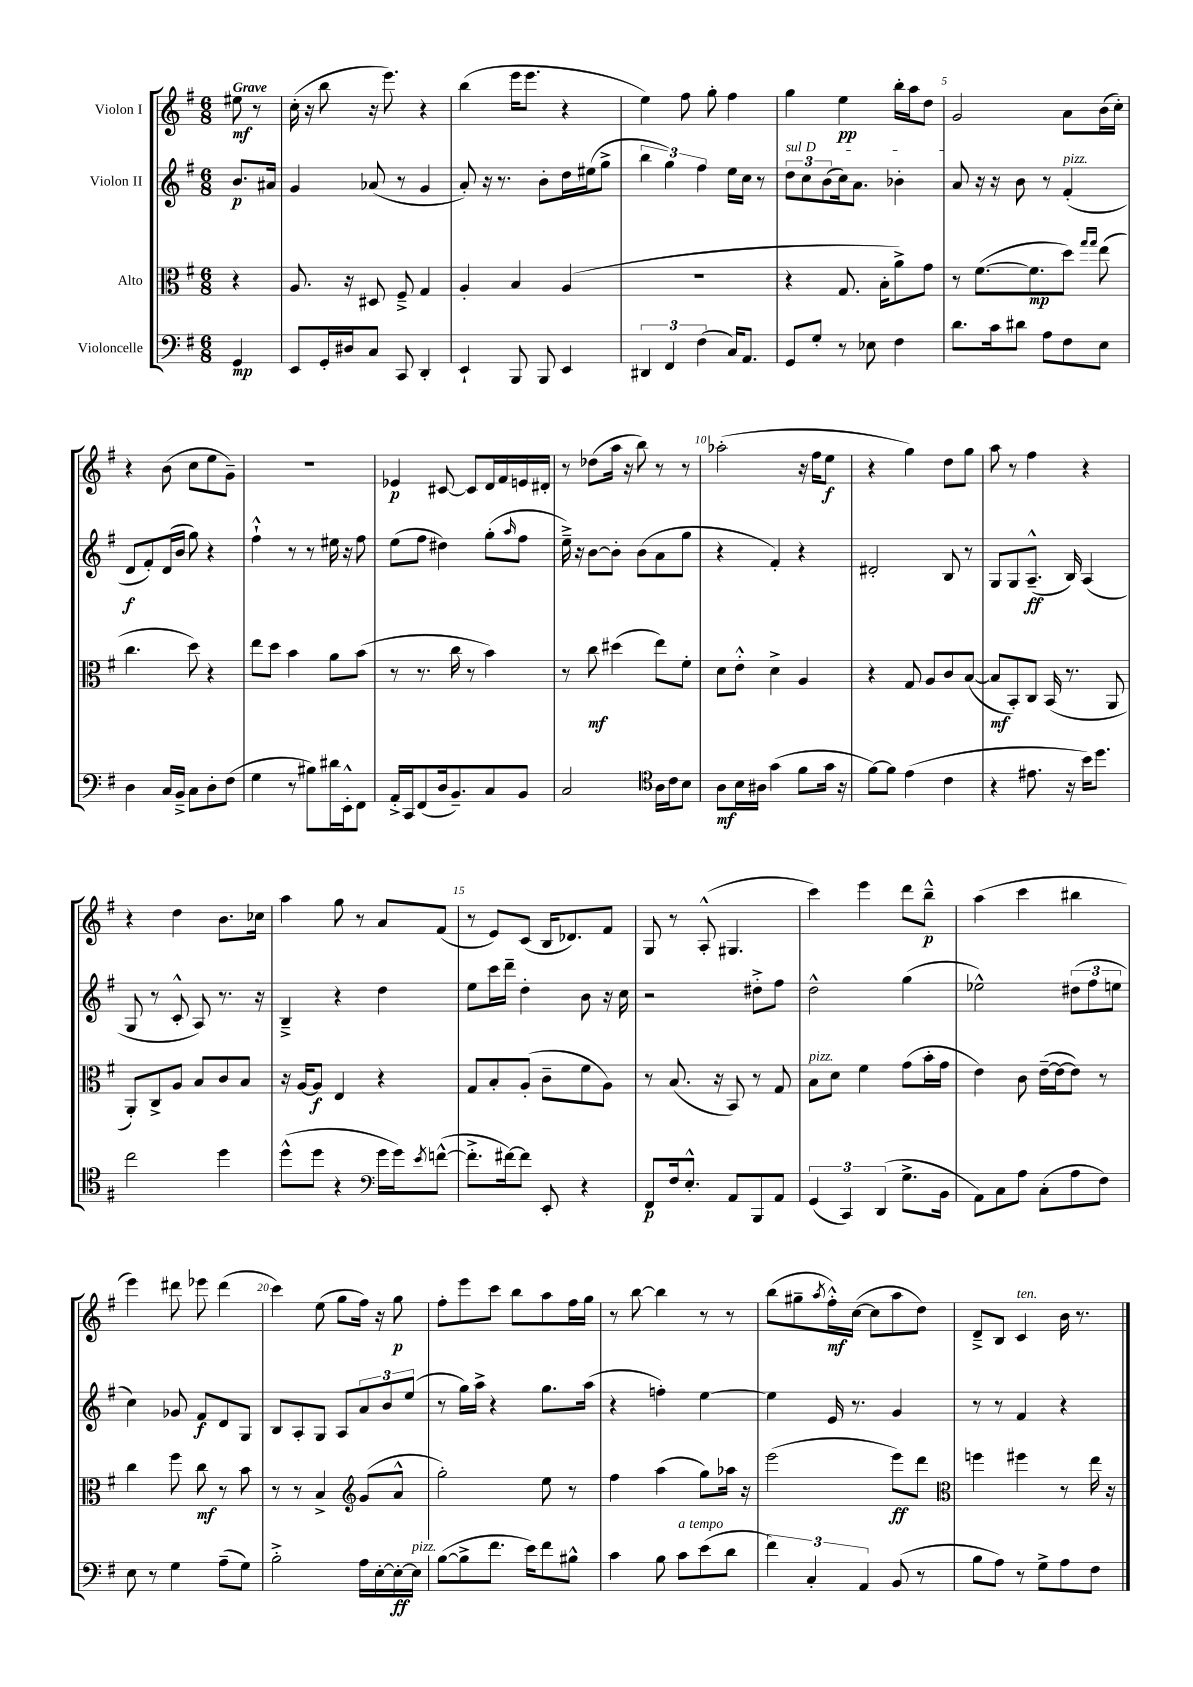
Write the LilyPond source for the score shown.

<<
\new StaffGroup <<
\new Staff = "s0" \with { instrumentName = "Violon I" } {
    \clef treble \key g \major \numericTimeSignature \time 6/8 \partial 4 \tempo "Grave"
    eis''8\mf r8 |
    c''16-.( r16 b''8 r16 e'''8.) r4 |
    b''4( e'''16 e'''8. r4 |
    e''4) fis''8 g''8-. fis''4 |
    g''4 e''4\pp b''16-. a''16 d''8 |
    g'2 a'8 b'16( c''16-.) |
    r4 b'8( c''8 e''8 g'8--) |
    R2. |
    ees'4\p cis'8~ cis'8 d'16 fis'16 e'16 dis'16-. |
    r8 des''8( a''16 r16 b''8) r8 r8 |
    aes''2-.( r16 fis''16 e''8\f |
    r4 g''4) d''8 g''8 |
    a''8 r8 fis''4 r4 |
    r4 d''4 b'8. ces''16 |
    a''4 g''8 r8 a'8 fis'8( |
    r8 e'8) c'8( b16 des'8.) fis'8 |
    g8 r8 a8-.-^( gis4. |
    c'''4) e'''4 d'''8 b''8---^\p |
    a''4( c'''4 bis''4 |
    e'''4) dis'''8 ees'''8 dis'''4( |
    c'''4) e''8( g''8 fis''16) r16 g''8\p |
    fis''8-. e'''8 c'''8 b''8 a''8 fis''16 g''16 |
    r8 b''8~ b''4 r8 r8 |
    b''8( gis''8-- \acciaccatura { a''8 } fis''16-.-^\mf) c''16~( c''8 a''8 d''8) |
    d'8---> b8 c'4^\markup { \italic "ten." } b'16 r8. \bar "|." |
}
\new Staff = "s1" \with { instrumentName = "Violon II" } {
    \clef treble \key g \major \numericTimeSignature \time 6/8 \partial 4
    b'8.\p ais'16 |
    g'4 aes'8( r8 g'4 |
    a'8-.) r16 r8. b'8-. d''16 eis''16( g''8-> |
    \tuplet 3/2 { b''4 g''4) fis''4 } e''16 c''16 r8 |
    \tuplet 3/2 { \once \override TextSpanner.bound-details.left.text = \markup { \italic "sul D" } d''8\startTextSpan c''8 b'8( } c''16) a'8. bes'4-. |
    a'8\stopTextSpan r16 r16 b'8 r8 fis'4-.^\markup { \italic "pizz." }( |
    d'8\f fis'8-.) d'16( b'16 g''8) r4 |
    fis''4-!-^ r8 r8 eis''16 r16 fis''8 |
    e''8( fis''8 dis''4) g''8-.( \grace { a''16 } fis''8 |
    e''16--->) r16 b'8~ b'8-. b'8( a'8 g''8 |
    r4 fis'4-.) r4 |
    dis'2-. b8 r8 |
    g8 g8 a8.---^\ff( b16) a4( |
    g8 r8 c'8-.-^ a8) r8. r16 |
    b4---> r4 d''4 |
    e''8 c'''16 d'''16-- d''4-. b'8 r16 c''16 |
    r2 dis''8-.-> fis''8 |
    d''2-^ g''4( |
    ees''2-^) \tuplet 3/2 { dis''8( fis''8 e''8 } |
    c''4) ges'8 fis'8\f d'8 g8 |
    b8 a8-. g8 a8 \tuplet 3/2 { a'8 b'8 e''8( } |
    r8 g''16) a''16-> r4 g''8. a''16( |
    r4 f''4-.) e''4~ |
    e''4 e'16 r8. g'4 |
    r8 r8 fis'4 r4 \bar "|." |
}
\new Staff = "s2" \with { instrumentName = "Alto" } {
    \clef alto \key g \major \numericTimeSignature \time 6/8 \partial 4
    r4 |
    a8. r16 dis8 fis8---> g4 |
    a4-. b4 a4( |
    R2. |
    r4 g8. b16-. a'8->) g'8 |
    r8 fis'8.~( fis'8.\mp d''8) \grace { g''16 g''16 } e''8( |
    c''4. d''8) r4 |
    e''8 d''8 b'4 a'8 b'8( |
    r8 r8. c''16 r8 b'4) |
    r8 c''8\mf dis''4( e''8) fis'8-. |
    d'8 e'8-.-^ d'4-> a4 |
    r4 g8 a8 c'8 b8~( |
    b8\mf b,8-.) c8 b,16( r8. a,8 |
    a,8-.) c8-> a8 b8 c'8 b8 |
    r16 a16~ a8\f e4 r4 |
    g8 b8-. a8-.( c'8-- fis'8 a8) |
    r8 b8.( r16 b,8) r8 g8 |
    b8^\markup { \italic "pizz." } d'8 fis'4 g'8( b'16-. g'16 |
    e'4) c'8 e'16~--( e'16~ e'8) r8 |
    c''4 fis''8 c''8\mf r8 b'8 |
    r8 r8 b4-> \clef treble g'8( a'8-^ |
    g''2-.) e''8 r8 |
    fis''4 a''4( g''8) aes''16 r16 |
    e'''2( e'''8\ff) d'''8 |
    \clef alto f''4 fis''4 r8 e''16 r16 \bar "|." |
}
\new Staff = "s3" \with { instrumentName = "Violoncelle" } {
    \clef bass \key g \major \numericTimeSignature \time 6/8 \partial 4
    g,4\mp |
    e,8 g,16-. dis16 c8 c,8 d,4-. |
    e,4-! b,,8 b,,8 e,4 |
    \tuplet 3/2 { dis,4 fis,4 fis4( } c16) a,8. |
    g,8 g8-. r8 ees8 fis4 |
    d'8. c'16 dis'8 a8 fis8 e8 |
    d4 c16 b,16---> c8 d8-. fis8( |
    g4 r8 bis8) dis'16 e,16-.-^ fis,8 |
    a,16-.-> c,16 fis,8( d16 b,8.--) c8 b,8 |
    c2 \clef tenor a16 c'16 b8 |
    a8\mf b16 ais16 g'4( fis'8 g'16 r16 |
    fis'8~) fis'8 e'4( c'4 |
    r4 eis'8. r16 b'16) d''8. |
    c''2 d''4 |
    d''8-^( d''8 r4 \clef bass g'16 g'16) \acciaccatura { e'8 } f'8~-^( |
    f'8.-.-> fis'16~) fis'8 e,8-. r4 |
    fis,8\p fis16 e8.-.-^ a,8 b,,8 a,8 |
    \tuplet 3/2 { g,4( c,4) d,4( } g8.-> b,16 |
    a,8) c8 a8 c8-.( a8 fis8) |
    e8 r8 g4 a8--( g8) |
    b2-.-> a16 e16~-. e16~-.\ff e16^\markup { \italic "pizz." } |
    b8~( b8-> fis'8. e'16) fis'8 bis8-^ |
    c'4 b8 c'8^\markup { \italic "a tempo" } e'8( d'8 |
    \tuplet 3/2 { fis'4) c4-. a,4 } b,8( r8 |
    b8 a8) r8 g8-> a8 fis8 \bar "|." |
}
>>
>>
\layout { \context { \Score \override BarNumber.break-visibility = ##(#f #t #t) barNumberVisibility = #(every-nth-bar-number-visible 5) } }
